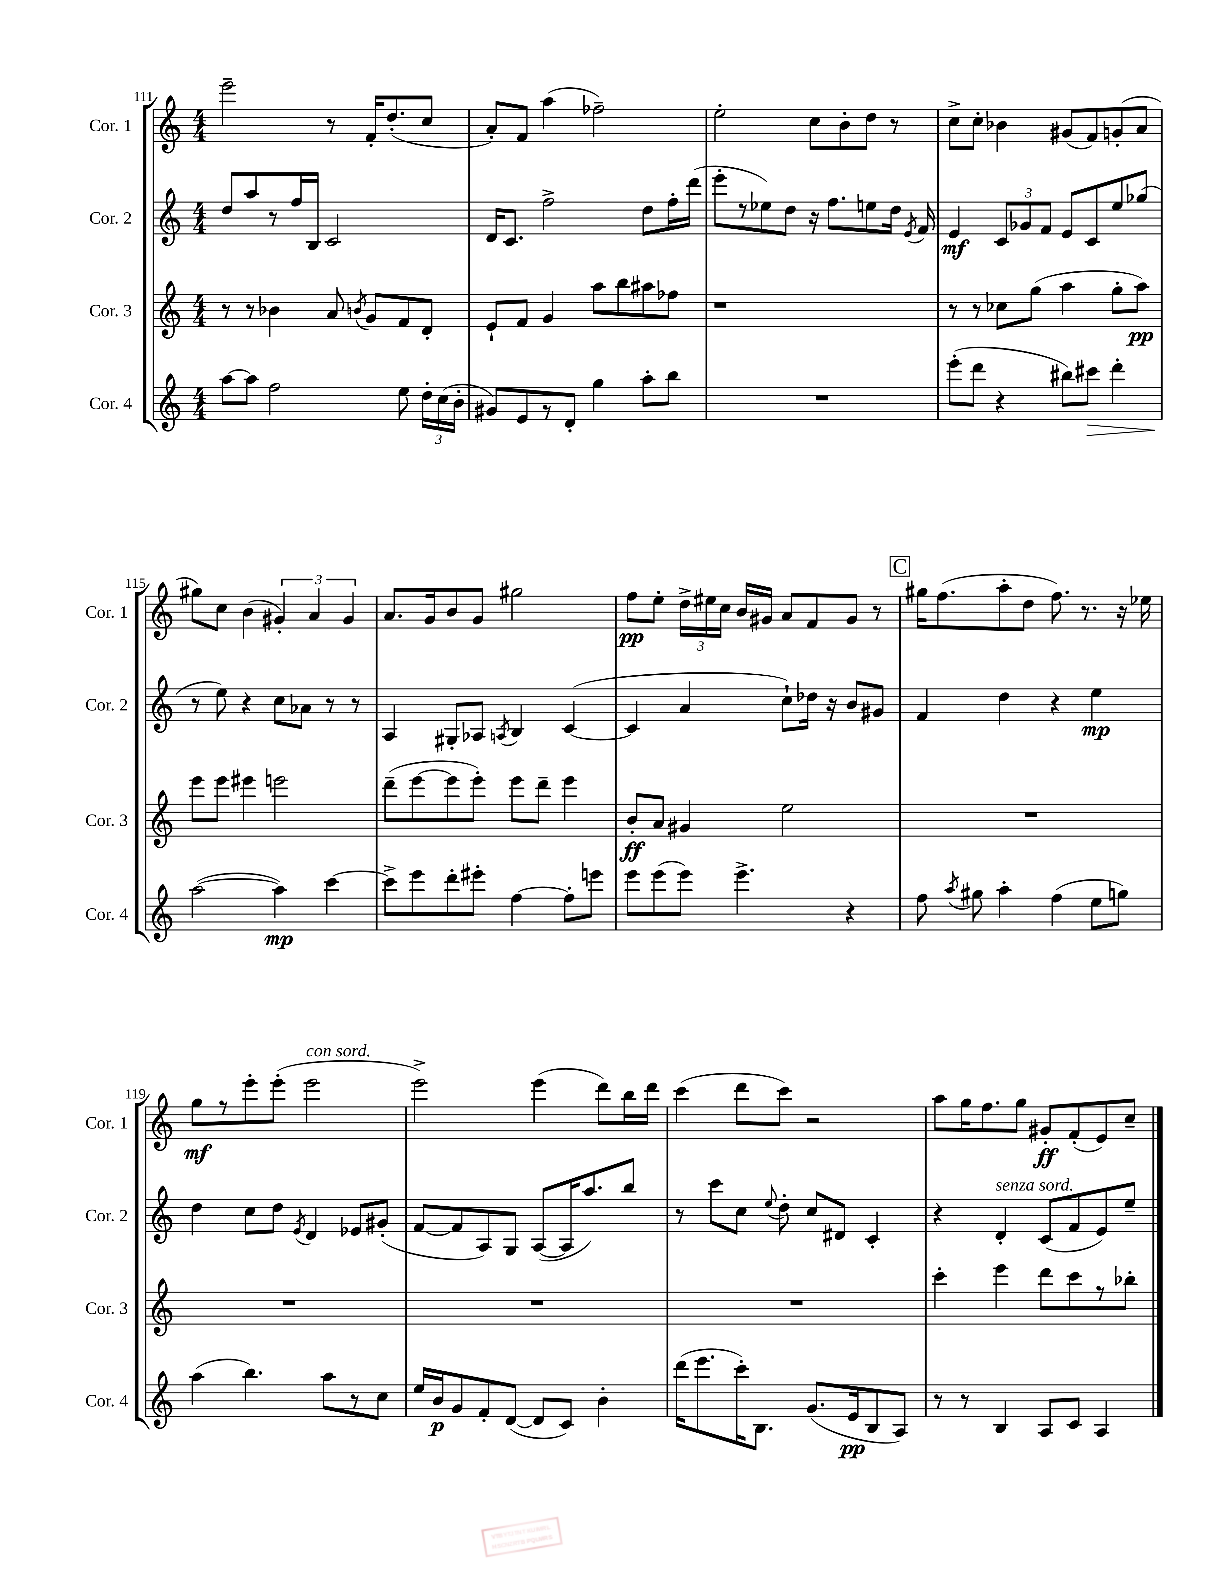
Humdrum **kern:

**kern	**kern	**kern	**kern
*staff4	*staff3	*staff2	*staff1
*clefG2	*clefG2	*clefG2	*clefG2
*k[]	*k[]	*k[]	*k[]
*M4/4	*M4/4	*M4/4	*M4/4
[8aa\L	8r	8dd/L	2eee~\
8aa\]J	8r	8aa/	.
2ff\	4b-\	8r	.
.	.	16ff/L	.
.	.	16B/JJ	.
.	8a/	2c/	8r
.	8qb/	.	.
.	8g/L	.	16f'/LK
.	.	.	(8.dd'/
8ee\	8f/	.	.
24dd'\LL	8d'/J	.	8cc/J
(24cc\	.	.	.
24b'\JJ	.	.	.
=	=	=	=
8g#/L)	8e`/L	16d/LK	8a'/L)
.	.	8.c/J	.
8e/	8f/J	.	8f/J
8r	4g/	2ff^\	(4aa\
8d'/J	.	.	.
4gg\	8aa\L	.	2ff-~\)
.	8bb\	.	.
8aa'\L	8aa#\	8dd\L	.
8bb\J	8ff-\J	16ff'\L	.
.	.	(16ddd\JJ	.
=	=	=	=
1r	1r	8eee'\L	2ee'\
.	.	8r	.
.	.	8ee-\)	.
.	.	8dd\J	.
.	.	16r	8cc\L
.	.	8.ff\L	.
.	.	.	8b'\
.	.	8ee\	8dd\J
.	.	16dd\Jk	8r
.	.	8qe/	.
.	.	16f/	.
=	=	=	=
(8eee'\L	8r	4e/	8cc^\L
8ddd\J	8r	.	8cc'\J
4r	8cc-\L	12c/L	4b-\
.	.	12g-/	.
.	(8gg\J	.	.
.	.	12f/J	.
8bb#\L)	4aa\	8e/L	(8g#/L
8ccc#\J	.	8c/	8f/)
4ddd'\	8gg'\L	8ee/	(8g'/
.	8aa\J)	(8gg-/J	8a/J
=	=	=	=
([2aa\	8eee\L	8r	8gg#\L)
.	8eee\J	8ee\)	8cc\J
.	4eee#\	4r	(4b\
4aa\])	2eee\	8cc\L	6g#'/)
.	.	8a-\J	.
.	.	.	6a/
[4ccc\	.	8r	.
.	.	.	6g#/
.	.	8r	.
=	=	=	=
8ccc^\]L	(8ddd~\L	4A/	8.a/L
8eee\	[8eee\	.	.
.	.	.	16g/k
8ddd'\	8eee\]	8G#'/L	8b/
8eee#'\J	8eee'\J)	8A-/J	8g/J
.	.	8qA/	.
[4ff\	8eee\L	4B/	2gg#\
.	8ddd~\J	.	.
8ff'\]L	4eee\	([4c/	.
8eee\J	.	.	.
=	=	=	=
8eee\L	8b'/L	4c/]	8ff\L
(8eee\	8a/J	.	8ee'\J
8eee\J)	4g#/	4a/	24dd^\LL
.	.	.	24ee#\
.	.	.	24cc\JJ
4.eee^\	.	.	16b/LL
.	.	.	16g#/JJ
.	2ee\	8cc`\L)	8a/L
.	.	16dd-\Jk	8f/
.	.	16r	.
4r	.	8b/L	8g#/J
.	.	8g#/J	8r
=	=	=	=
8ff\	1r	4f/	16gg#\LK
.	.	.	(8.ff\
8qaa/	.	.	.
8gg#\	.	.	.
4aa'\	.	4dd\	8aa'\
.	.	.	8dd\J
(4ff\	.	4r	8.ff\)
.	.	.	8.r
8ee\L	.	4ee\	.
8gg\J)	.	.	16r
.	.	.	16ee-\
=	=	=	=
(4aa\	1r	4dd\	8gg\L
.	.	.	8r
4.bb\)	.	8cc\L	8eee'\
.	.	8dd\J	(8eee'\J
.	.	8qe/	.
.	.	4d/	2eee\
8aa\L	.	.	.
8r	.	8e-/L	.
8cc\J	.	(8g#'/J	.
=	=	=	=
16ee/LL	1r	[8f/L	2eee^\)
16b/J	.	.	.
8g/	.	8f/]	.
8f'/	.	8A/)	.
([8d/J	.	8G/J	.
8d/]L	.	([8A/L	(4eee\
8c/J)	.	16A/]K	.
.	.	8.aa/)	.
4b'\	.	.	8ddd\L)
.	.	8bb/J	16bb\L
.	.	.	16ddd\JJ
=	=	=	=
(16ddd\LK	1r	8r	(4ccc\
8.eee\	.	.	.
.	.	8ccc\L	.
16ccc'\K)	.	8cc\J	8ddd\L
8.B\J	.	.	.
.	.	8qqee/	.
.	.	8dd'\	8ccc\J)
(8.g/L	.	8cc/L	2r
.	.	8d#/J	.
16e/k	.	.	.
8B/	.	4c'/	.
8A/J)	.	.	.
=	=	=	=
8r	4ccc'\	4r	8aa\L
8r	.	.	16gg\K
.	.	.	8.ff\
4B/	4eee\	4d'/	.
.	.	.	8gg\J
8A/L	8ddd\L	(8c/L	8g#'/L
8c/J	8ccc\	8f/	(8f'/
4A/	8r	8e/)	8e/)
.	8bb-'\J	8ee~/J	8cc~/J
==	==	==	==
*-	*-	*-	*-
